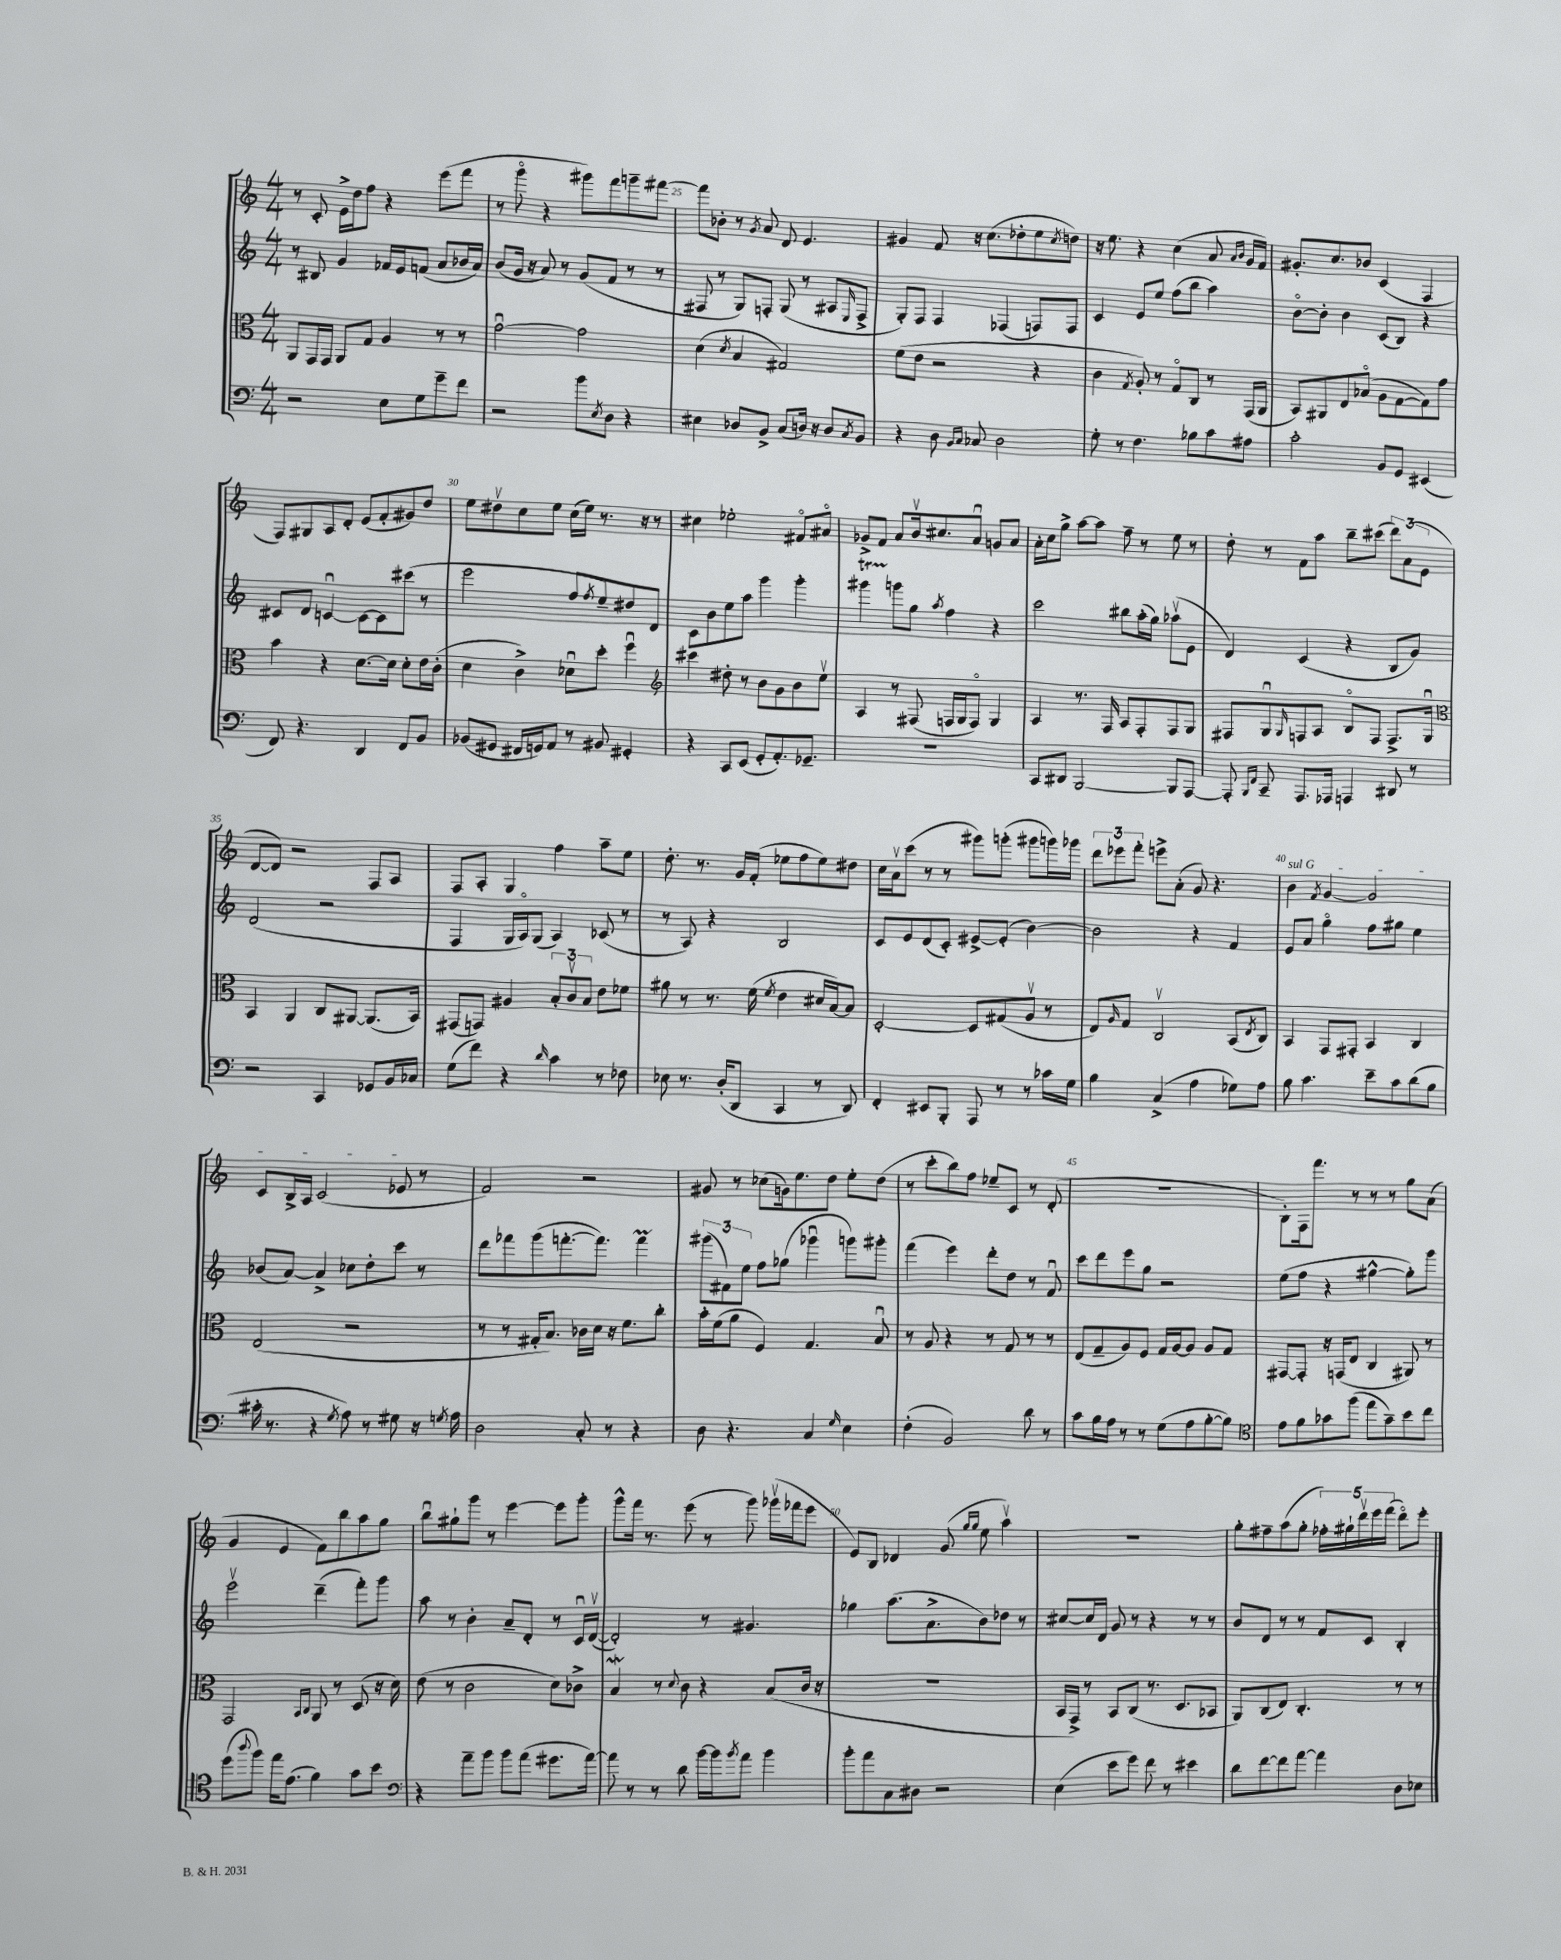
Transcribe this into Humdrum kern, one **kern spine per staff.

**kern	**kern	**kern	**kern
*part4	*part3	*part2	*part1
*staff4	*staff3	*staff2	*staff1
*clefF4	*clefC3	*clefG2	*clefG2
*k[]	*k[]	*k[]	*k[]
*M4/4	*M4/4	*M4/4	*M4/4
=23	=23	=23	=23
2r	8AA/L	8r	8r
.	16GG/L	8B#X/	8c'/
.	16GG/JJ	.	.
.	8AA/L	4g/	16e^\LL
.	.	.	16dd\J
.	8G/J	.	8ff\J
8E\L	4A/	16f-X/LL	4r
.	.	16e/J	.
8G\	.	(8fn/J	.
8g~\	8r	8a/L	(8eee\L
8f\J	8r	16b-X/L	8fff\J
.	.	16a/JJ)	.
=24	=24	=24	=24
2r	[2gu\	(8b/L	8r
.	.	16g/Jk	8ggg\
.	.	16r	.
.	.	8a/)	4r
.	.	8r	.
8b\L	2g\]	(8g/L	8ggg#X\L)
8qE/	.	.	.
8D\J	.	8f/J	8fff\
4r	.	8r	8gggn~\
.	.	8r	[8fff#X\J
=25	=25	=25	=25
4E#X\	(4d\	8F#X/	8fff#\L]
.	.	8r	8b-X'\J
.	8qd/	.	.
8D-X/L	4B/	8G/L)	8r
.	.	.	8qg/
8BB^/J	.	8Fn'/J	8a/
(8C/L	2G#X/)	(8G/	8d/
16Dn/Jk)	.	8r	4.e/
16r	.	.	.
8D/L	.	8A#X/L	.
8qC/	.	16qqE/	.
8BB/J	.	8F^/J	.
=26	=26	=26	=26
4r	(8f\L	8G'/L)	4g#X/
.	8e\J	8F/J	.
8D\	2r	4F/	8f/
16qqBB/LL	.	.	.
16qqC/JJ	.	.	.
8C-X/	.	.	16r
.	.	.	(8.cc\L
2D\	.	(4F-X/	.
.	.	.	8dd-X'\
.	4r	8Fn/L)	8ee\
.	.	.	8qcc/
.	.	8F/J	8ddn\J)
=27	=27	=27	=27
8G'\	4c\	4c/	16r
.	.	.	8.ee\
8r	.	.	.
.	8qG/	.	.
4.F\	8A'/)	8e/L	4r
.	8r	8ee/J	.
.	8G/L	(8ff\L	(4cc\
8B-X\L	8C/J	8bb\J	.
8c\	8r	4aa\)	8a/
.	.	.	16qqa/LL
.	.	.	16qqb/JJ
8A#X\J	(16GG/LL	.	16g/LL
.	16AA/JJ	.	16f/JJ)
=28	=28	=28	=28
2c'\	8BB/L)	[8b\L	8.g#X'/L
.	8AA#X/	8b'\J]	.
.	.	.	8.cc/
.	8E/	4b\	.
.	(8B-X/J	.	8b-X/J
8BB/L	8A\L	(8c/L	(4c/
8GG/J	[8G\	8B/J)	.
(4EE#X/	8G\])	4r	4F/
.	8g\J	.	.
!!LO:LB:g=z
=29	=29	=29	=29
8FF/)	4b\	8c#X/L	8F/L)
4.r	.	8d/J	8G#X/
.	4r	[4cnu/	8A/
.	.	.	8d'/J
4DD/	[8.d\L	8c\L_	(8e/L
.	.	8c\]	8f'/
.	16d\Jk]	.	.
8FF/L	8d'\L	(8ccc#X\J	8g#X/)
8BB/J	16e\L	8r	8dd/J
.	(16c'\JJ	.	.
=30	=30	=30	=30
(8BB-X/L	4d\	2eee\	8ee\L
8GG#X/J	.	.	8dd#Xv\
16FF#X/LL	4c^\)	.	8cc\
16GGn/J)	.	.	.
8AA/J	.	.	8ee\J
8r	8d-Xu\L	8ff/L	(16cc\LL
.	.	.	16ee\JJ)
.	.	8qff/	.
8BB#X/	8dd'\J	8ee~/)	8.r
4GG#X'/	4ffu\	8dd#X/	.
.	.	.	16r
.	.	8d/J	8r
=31	=31	=31	=31
*	*clefG2	*	*
4r	4ccc#X\	8c\L	4cc#X\
.	.	8b\	.
8CC/L	8dd#X'\	8ee\	2ee-X'\
(8EE/J	8r	8aa\J	.
8GG'/L	8b\L	4ggg\	.
8.AA'/)	8g\	.	.
.	8b\	4ggg'\	8f#X/L
8.GG-X~/J	.	.	.
.	8eev\J	.	8a#X/J
=32	=32	=32	=32
1r	4A/	4ggg#Xt\	8g-X^/L
.	.	.	8f/J
.	8r	8gggn\L	8a/L
.	(8F#X/	8gg\J	16bv/k
.	.	.	8.cc#X/
.	.	8qaa/	.
.	16Fn/LL	4ff\	.
.	16G/J	.	.
.	8F/J)	.	8au/J
.	4G/	4r	8gn/L
.	.	.	8a/J
=33	=33	=33	=33
8CC/L	4A/	2ccc\	16a'\LL
.	.	.	16cc\J
8DD#X/J	.	.	8gg^\J
[2BBB/	8.r	.	[8aa\L
.	.	.	8aa\J]
.	16F/	.	.
.	8A/L	8bb#X\L	8ff~\
.	8F'/	(16aa'\L	8r
.	.	16gg\JJ)	.
8BBB/L]	8F/	(8aa-Xv\L	8ee\
[8AAA/J	8G/J	8e\J	8r
=34	=34	=34	=34
8AAA'/]	8F#X/L	4d/)	8dd'\
16qqBBB/LL	.	.	.
16qqFF/JJ	.	.	.
8CC~/	8Gu/	.	8r
.	16qqG/	.	.
8.AAA/L	8Fn/	(4c/	8f\L
.	8A/J	.	8aa\J
16AAA-X/Jk	.	.	.
4AAAn/	8B/L	4r	8bb~\L
.	8F/J	.	(8ccc#X\J
8DD#X/	8.F^/L	8B/L	12ddd\L)
.	.	.	(12a\
8r	.	8g/J)	.
.	.	.	12e\J
.	16Gu/Jk	.	.
!!LO:LB:g=z
=35	=35	=35	=35
*	*clefC3	*	*
2r	4BB/	(2d/	[8d/L
.	.	.	8d/J])
.	4AA/	.	2r
4CC/	8C/L	2r	.
.	[8AA#X/J	.	.
8GG-X/L	(8.AA#/L]	.	8F/L
16BB/L	.	.	8A/J
16C-X/JJ	16BB/Jk)	.	.
=36	=36	=36	=36
(8G\L	(8GG#X/L	4F/	8F/L
8f\J)	8GGn/J)	.	8A'/J
4r	4A#X/	16G/LL	4G/
.	.	16A/J)	.
.	.	(8G/J	.
16qqd/	.	.	.
4c\	12B'/L	4A/)	4ff\
.	12cv/	.	.
.	12B/J	.	.
8r	8e\L	(8c-X/	8aa~\L
8F-X\	8f-X\J	8r	8ee\J
=37	=37	=37	=37
8E-X\	8a#X\	8r	8.dd'\
8.r	8r	8A/)	.
.	.	.	8.r
.	8.r	4r	.
(16D'/KL	.	.	.
8DD/J	.	.	16g/LL
.	(16f\	.	(16f'/JJ
.	8qf/	.	.
4CC/	4e\	2B/	8ee-X\L
.	.	.	8ff\
8r	16d#X/LL	.	8ee-\)
.	[16B/J)	.	.
8DD/)	8B/J]	.	8dd#X\J
=38	=38	=38	=38
4FF'/	[2D'/	8c/L	16cc\LL
.	.	.	16av\J
.	.	8e/	(8ccc\J
8EE#X/L	.	(8d/	8r
8BBB'/J	.	8c'/J)	8r
8AAA/	8D/L]	[8e#X^/L	8ggg#X\L)
8r	(8G#X/	(8e#'/J]	(8gggn'\J
8r	8Av/J	[4b\)	8ggg#X\L
16c-X\LL	8r	.	16gggn\L)
16G\JJ	.	.	16ggg-X\JJ
=39	=39	=39	=39
4B\	8E/L)	2b\]	12ddd\L
.	.	.	12eee-X\
.	16qqA/	.	.
.	8G/J	.	.
.	.	.	12fff'\J
(4C^/	2Cv/	.	8eeen^\L
.	.	.	(8a'\J
4A\	.	4r	8g/)
.	.	.	4.r
8G-X\L)	(8BB/L	4f/	.
.	8qE/	.	.
8A\J	8C/J)	.	.
=40	=40	=40	=40
!	!	!	!LO:TX:a:i:t=sul G
8B\	4BB/	8e/L	4b\
4.c\	.	8a/J	.
.	.	.	8qf/
.	8GG/L	4gg\	[4g/
.	8GG#X'/J	.	.
8e~\L	4BB/	8ff\L	2g/]
8c\	.	8gg#X\J	.
(8d\	4C/	4ee\	.
8B\J	.	.	.
!!LO:LB:g=z
=41	=41	=41	=41
16c#X'\	(2E/	(8b-X/L	8c/L
8.r	.	.	.
.	.	[8a/J)	16B^/L
.	.	.	16A/JJ
4r	.	4a^/]	(2c/
8qG/	.	.	.
8A\)	2r	8cc-X\L	.
8r	.	8dd'\	.
8G#X\	.	8ccc\J	8e-X/
16r	.	8r	8r
8qGn/	.	.	.
16A\	.	.	.
=42	=42	=42	=42
2D\	8r	8ddd\L	2f/)
.	8r	8fff-X\	.
.	16G#X'/KL	(8ggg\	.
.	8.B/J)	.	.
.	.	[8.fffn'\	.
8C'/	16c-X\LL	.	2r
.	16d\JJ	8.fff\J])	.
8r	16r	.	.
.	8.f\L	.	.
4r	.	4fffM\	.
.	8cc'\J	.	.
=43	=43	=43	=43
8D\	16b'\LL	(12ggg#X\L	8g#X/
.	(16f\J	.	.
.	.	12f#X\)	.
4.r	8a\J	.	8r
.	.	12ee\J	.
.	4F/)	8ff\L	(8cc-X\L
.	.	(8gg-X\J	16gn\k)
.	.	.	8.ee\
4C/	4.G/	4ggg-Xu\	.
.	.	.	8dd\J
16qqG/	.	.	.
4E\	.	8gggn\L)	8ee'\L
.	8Bu/	8ggg#X'\J	(8dd\J
=44	=44	=44	=44
(4F'\	8r	(4fff\	8r
.	8A/	.	8ccc'\L
2BB/)	4r	4eee\)	8bb\)
.	.	.	8ff\J
.	8r	8ddd'\L	8ee-X~/L
.	8G/	8dd\J	8c/J
8d\	8r	8r	8r
8r	8r	8fu/	(8d'/
=45	=45	=45	=45
8c\L	(8E/L	8ccc\L	1r
16B\L	8G~/	8ddd\	.
16A\JJ	.	.	.
8r	8A/)	8eee\	.
8r	8F/J	8gg\J	.
(8G\L	16G/LL	2r	.
.	[16A/J	.	.
8A\	8A/J]	.	.
[8B'\	8A/L	.	.
8B\J])	8G/J	.	.
=46	=46	=46	=46
*clefC4	*	*	*
8e\L	[8GG#X/L	(8ee\L	8B'\L)
8f\	8GG#'/J]	8ff\J	16F\k
.	.	.	8.fff\J
8g-X\	16r	4r	.
.	(16GGn/KL	.	.
(8ff\J	8E/J	.	8r
8ee\L	4C/	[4gg#X^^\	8r
8g-~\)	.	.	8r
8b\	8AA#X/)	8gg#'\L])	8gg\L
8cc\J	8r	8ggg\J	(8a\J
!!LO:LB:g=z
=47	=47	=47	=47
(8dd\L	2GG/	2eeev\	4g/
8qqaa/	.	.	.
8ff\J)	.	.	.
16ee\KL	.	.	4e/
(8.e\J	.	.	.
.	16qqBB/LL	.	.
.	16qqC/JJ	.	.
4f\)	8AA/	(4ddd~\	8f\L)
.	8r	.	8bb\
8g\L	(8D/	8fff'\L)	8aa\
8b\J	16r	8ggg\J	8gg\J
.	16d\)	.	.
=48	=48	=48	=48
*clefF4	*	*	*
4r	(8e\	8aa\	8bbu\L
.	8r	8r	8gg#X`\
8a~\L	2c\	4b'\	8ggg\J
8b\J	.	.	8r
8b\L	.	8a~/L	[4eee\
(8a\J	.	8d'/J	.
8.g#X\L	8d\L)	8r	8eee\L]
.	8c-X^\J	16cu/LL	8ggg'\J
[16a\Jk)	.	([16dv/JJ	.
=49	=49	=49	=49
8a\]	4BW/	2d'/])	8ggg^^\L
8r	.	.	16fff\Jk
.	.	.	8.r
8r	8r	.	.
.	8qqd/	.	.
8d\	8c\	.	(8eee\
[16b\LL	4r	8r	8r
16b\J]	.	.	.
8qb/	.	.	.
8a\J	.	4.g#X/	8ggg\)
4b\	(8B/L	.	(16ggg-Xv\LL
.	.	.	16fff-X\J
.	16c/Jk	.	8eee\J
.	16r	.	.
=50	=50	=50	=50
8b'\L	1r	4gg-X\	8e/L)
8a\	.	.	8B/J
8C\	.	(8.aa\L	4d-X/
8D#X\J	.	.	.
.	.	8.a^\	.
2r	.	.	(8g/
.	.	.	16qqgg/LL
.	.	.	16qqgg/JJ
.	.	8b\)	8ee\
.	.	8dd-X\J	4aav\)
.	.	8r	.
=51	=51	=51	=51
(4E\	16BB/LL	[8cc#X/L	1r
.	16GG^/JJ)	.	.
.	8r	16cc#/L]	.
.	.	16d/JJ	.
8e\L	8BB/L	8g/	.
8g\J)	(8C/J	8r	.
8f\	8.r	4r	.
8r	.	.	.
.	8.D/L	.	.
4e#X\	.	8r	.
.	8BB-X/J	8r	.
=52	=52	=52	=52
8d\L	8AA/L)	8b/L	8gg'\L
[8f\	(8C/	8d/J	8ff#X~\
8f\]	8E/J)	8r	(8aa\
[8a\J	4.C'/	8r	8gg'\J
4a\]	.	8f/L	20ff-X'\LL)
.	.	.	20gg#X`\
.	.	.	20dddv\
.	.	8c/J	.
.	.	.	20eee\
.	.	.	(20fff\JJ
8D\L	8r	4B'/	8ddd\L)
8E-X\J	8r	.	8eee'\J
==	==	==	==
*-	*-	*-	*-
